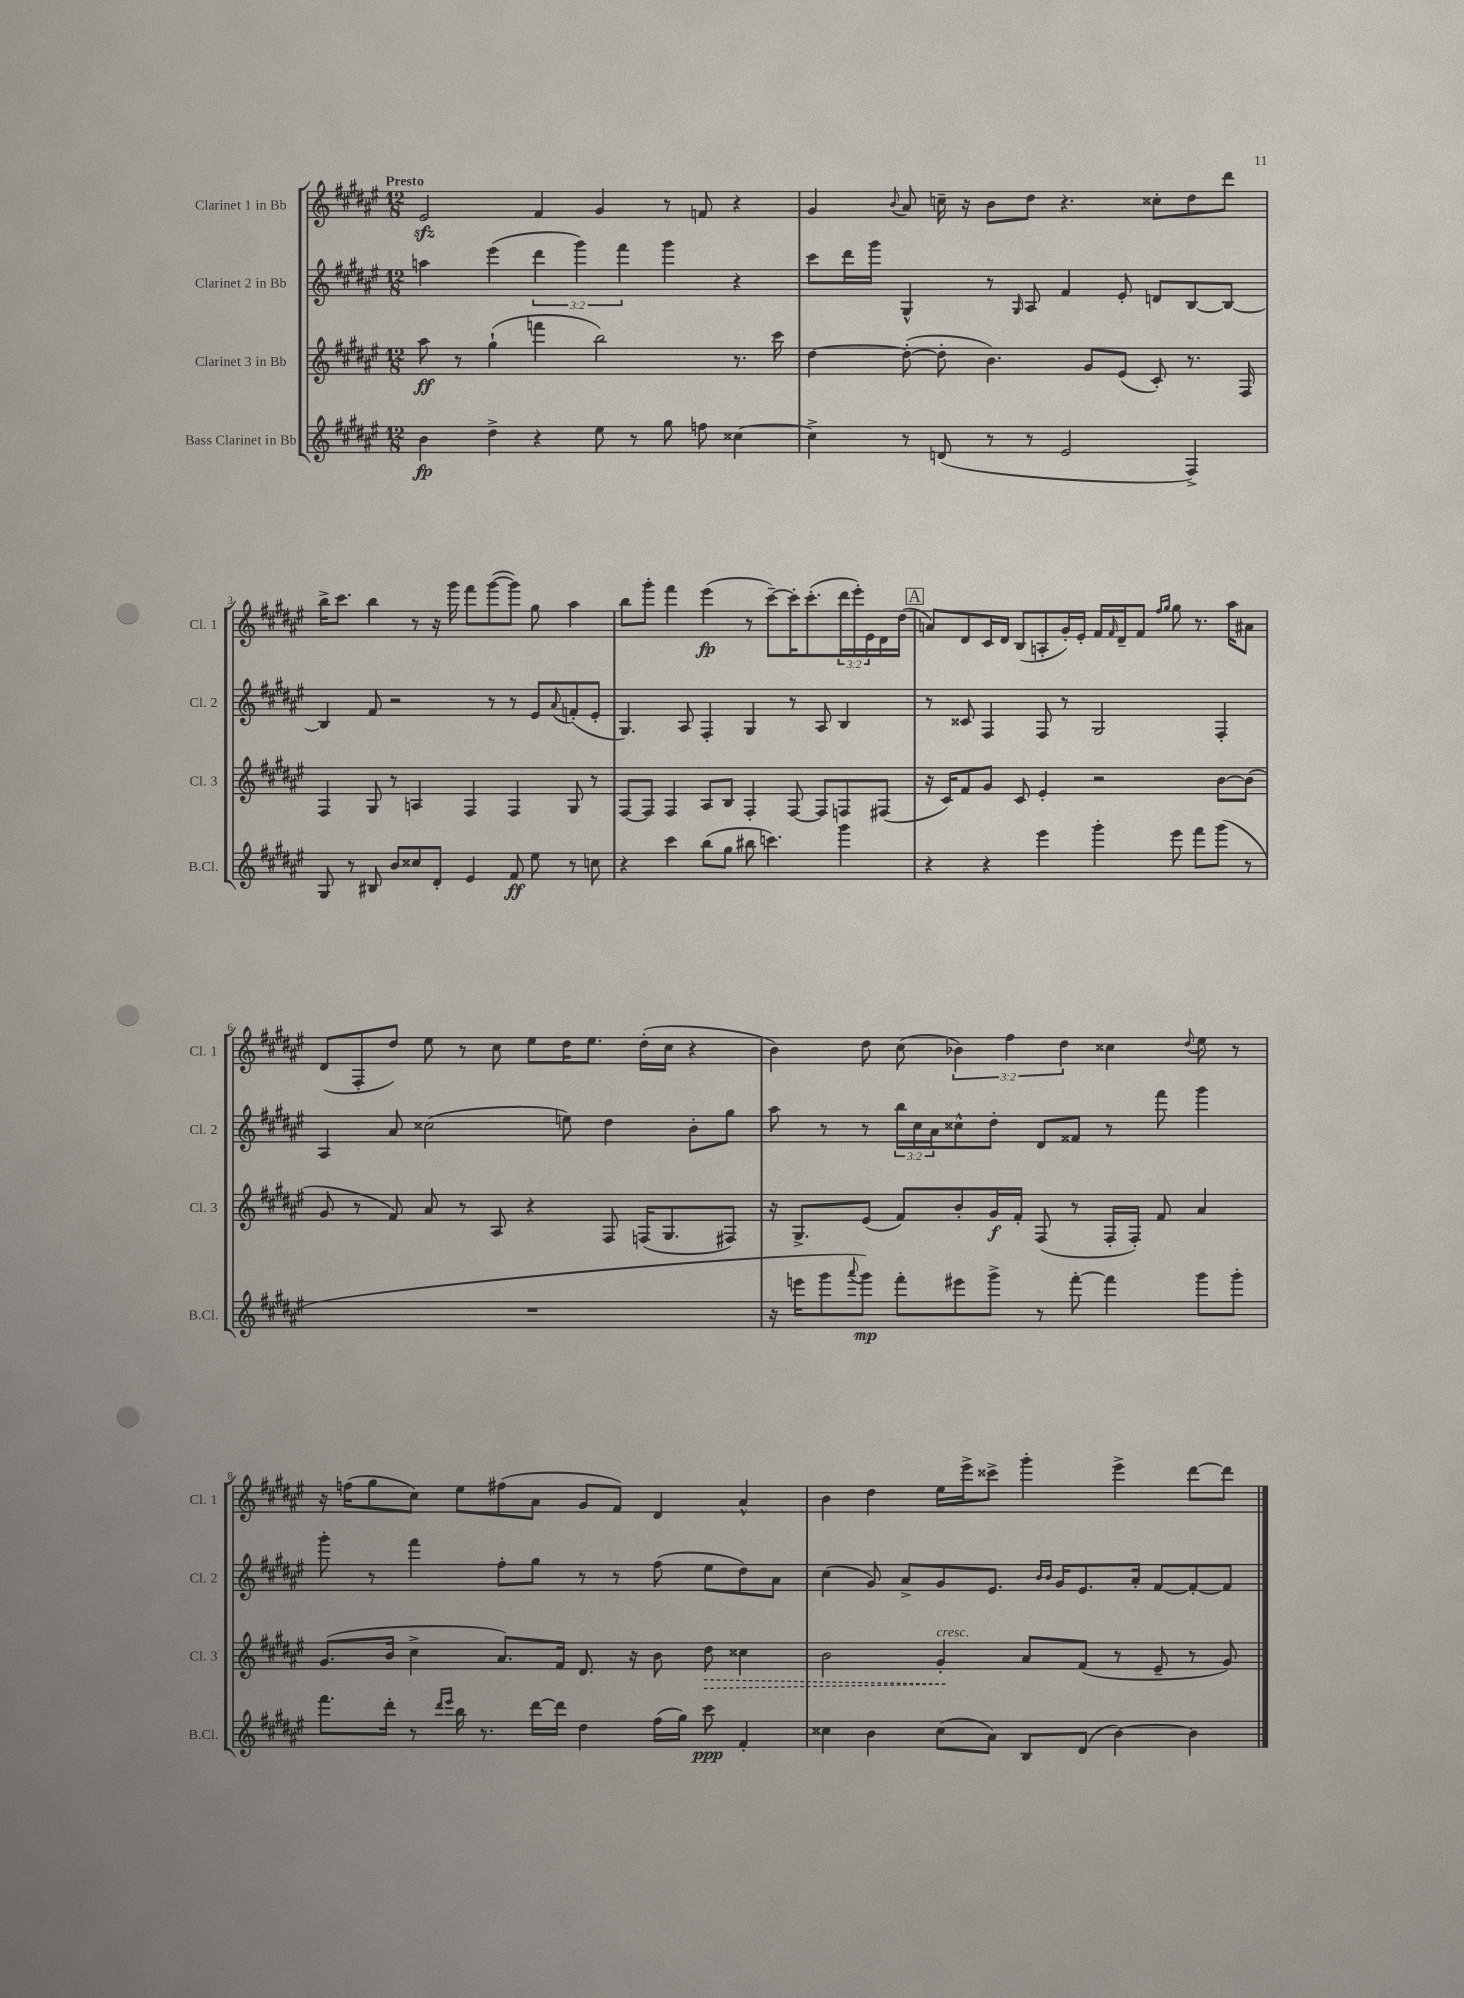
<<
\new StaffGroup <<
\new Staff = "s0" \with { instrumentName = "Clarinet 1 in Bb" shortInstrumentName = "Cl. 1" } {
    \clef treble \key fis \major \numericTimeSignature \time 12/8 \override Staff.TupletNumber.text = #tuplet-number::calc-fraction-text \tempo "Presto"
    eis'2\sfz fis'4 gis'4 r8 f'8 r4 |
    gis'4 \appoggiatura { b'8 } ais'8 c''16-- r16 b'8 dis''8 r4. cisis''8-. dis''8 dis'''8 |
    b''16-> cis'''8. b''4 r8 r16 gis'''16 fis'''8 gis'''8~( gis'''8) gis''8 ais''4 |
    b''8 gis'''8-. fis'''4 eis'''4\fp( r8 cis'''8~--) cis'''16-. cis'''8.-.( \tuplet 3/2 { dis'''16 eis'''16-.) eis'16 } dis'16 dis''16( |
    \mark \markup { \box "A" } a'8) dis'8 cis'16 dis'16 b8( a8-. gis'16-.) eis'16-. fis'16 \grace { fis'16 } dis'16-- fis'8 \grace { fis''16 gis''16 } gis''8 r8. ais''16 ais'8 |
    dis'8( fis8-. dis''8) eis''8 r8 cis''8 eis''8 dis''16 eis''8. dis''16-.( cis''16 r4 |
    b'4) dis''8 cis''8( \tuplet 3/2 { bes'4) fis''4 dis''4 } cisis''4 \appoggiatura { dis''8 } eis''8 r8 |
    r16 f''16( gis''8 cis''8) eis''8 fis''8( ais'8 gis'8 fis'8) dis'4 ais'4-^ |
    b'4 dis''4 eis''16 eis'''16-> cisis'''8-> gis'''4-. eis'''4-> dis'''8~ dis'''8 \bar "|." |
}
\new Staff = "s1" \with { instrumentName = "Clarinet 2 in Bb" shortInstrumentName = "Cl. 2" } {
    \clef treble \key fis \major \numericTimeSignature \time 12/8 \override Staff.TupletNumber.text = #tuplet-number::calc-fraction-text
    a''4 eis'''4( \tuplet 3/2 { dis'''4 gis'''4) fis'''4 } gis'''4 r4 |
    cis'''8 dis'''16 gis'''16 gis4-^ r8 \grace { gis16 } ais8 fis'4 eis'8-. d'8 b8~ b8~ |
    b4 fis'8 r2 r8 r8 eis'8 \appoggiatura { ais'8 } f'8-.( eis'8-. |
    gis4.) ais8 fis4-. gis4 r8 ais8 b4 |
    \mark \markup { \box "A" } r8 cisis'8 fis4 fis8 r8 gis2 fis4-. |
    ais4 ais'8 cisis''2( e''8) dis''4 b'8-. gis''8 |
    ais''8 r8 r8 \tuplet 3/2 { b''16 cis''16 ais'16 } cisis''8-^ dis''8-. dis'8 fisis'8 r8 fis'''8 gis'''4 |
    gis'''8-. r8 fis'''4 fis''8-. gis''8 r8 r8 fis''8( eis''8 dis''8) ais'8 |
    cis''4( gis'8) ais'8-> gis'8 eis'8. \grace { b'16 b'16 } gis'16 eis'8. ais'16-. fis'8~ fis'8~-. fis'8 \bar "|." |
}
\new Staff = "s2" \with { instrumentName = "Clarinet 3 in Bb" shortInstrumentName = "Cl. 3" } {
    \clef treble \key fis \major \numericTimeSignature \time 12/8
    ais''8\ff r8 gis''4-!( f'''4 b''2) r8. cis'''16 |
    dis''4~ dis''8~-.( dis''8-. b'4.) gis'8 eis'8( cis'8-.) r8. fis16 |
    fis4 gis8 r8 a4 fis4 fis4 gis8 r8 |
    fis8~ fis8 fis4 ais8 b8 fis4-. fis8~ fis8 f8 fis8( |
    \mark \markup { \box "A" } r16 cis'16) fis'8 gis'8 cis'8 eis'4-. r2 b'8~ b'8( |
    gis'8 r8 fis'8) ais'8 r8 ais8 r4 fis8 f16( gis8. fis8) |
    r16 gis8.-> eis'8( fis'8) b'8-. gis'16\f fis'16-. fis8( r8 fis16-. fis16-.) fis'8 ais'4 |
    gis'8.( b'16 cis''4-> ais'8.) fis'16 dis'8. r16 b'8 \once \override Hairpin.style = #'dashed-line dis''8\> cisis''4 |
    b'2 gis'4-.\!^\markup { \italic "cresc." } ais'8 fis'8( r8 eis'8-- r8 gis'8) \bar "|." |
}
\new Staff = "s3" \with { instrumentName = "Bass Clarinet in Bb" shortInstrumentName = "B.Cl." } {
    \clef treble \key fis \major \numericTimeSignature \time 12/8
    b'4\fp dis''4-> r4 eis''8 r8 gis''8 f''8 cisis''4~ |
    cisis''4-> r8 d'8( r8 r8 eis'2 fis4->) |
    gis8 r8 bis8 b'8 cisis''8 dis'8-. eis'4 fis'8\ff eis''8 r8 c''8 |
    r4 cis'''4 b''8( gis''8 bis''8 c'''4.) gis'''4 |
    \mark \markup { \box "A" } r4 r4 eis'''4 gis'''4-. eis'''8 fis'''8 gis'''8( r8 |
    R1. |
    r16 e'''16 gis'''8 \appoggiatura { ais'''8 } gis'''8\mp) fis'''8-. eis'''8 gis'''8-> r8 fis'''8~-. fis'''4 gis'''8 gis'''8-. |
    fis'''8. dis'''16-. r8 \grace { dis'''16 eis'''16 } b''16 r8. dis'''16~ dis'''16 dis''4 fis''16( gis''16) cis'''8\ppp fis'4-. |
    cisis''4 b'4 cisis''8( ais'8) b8 dis'8( b'4~) b'4 \bar "|." |
}
>>
>>
